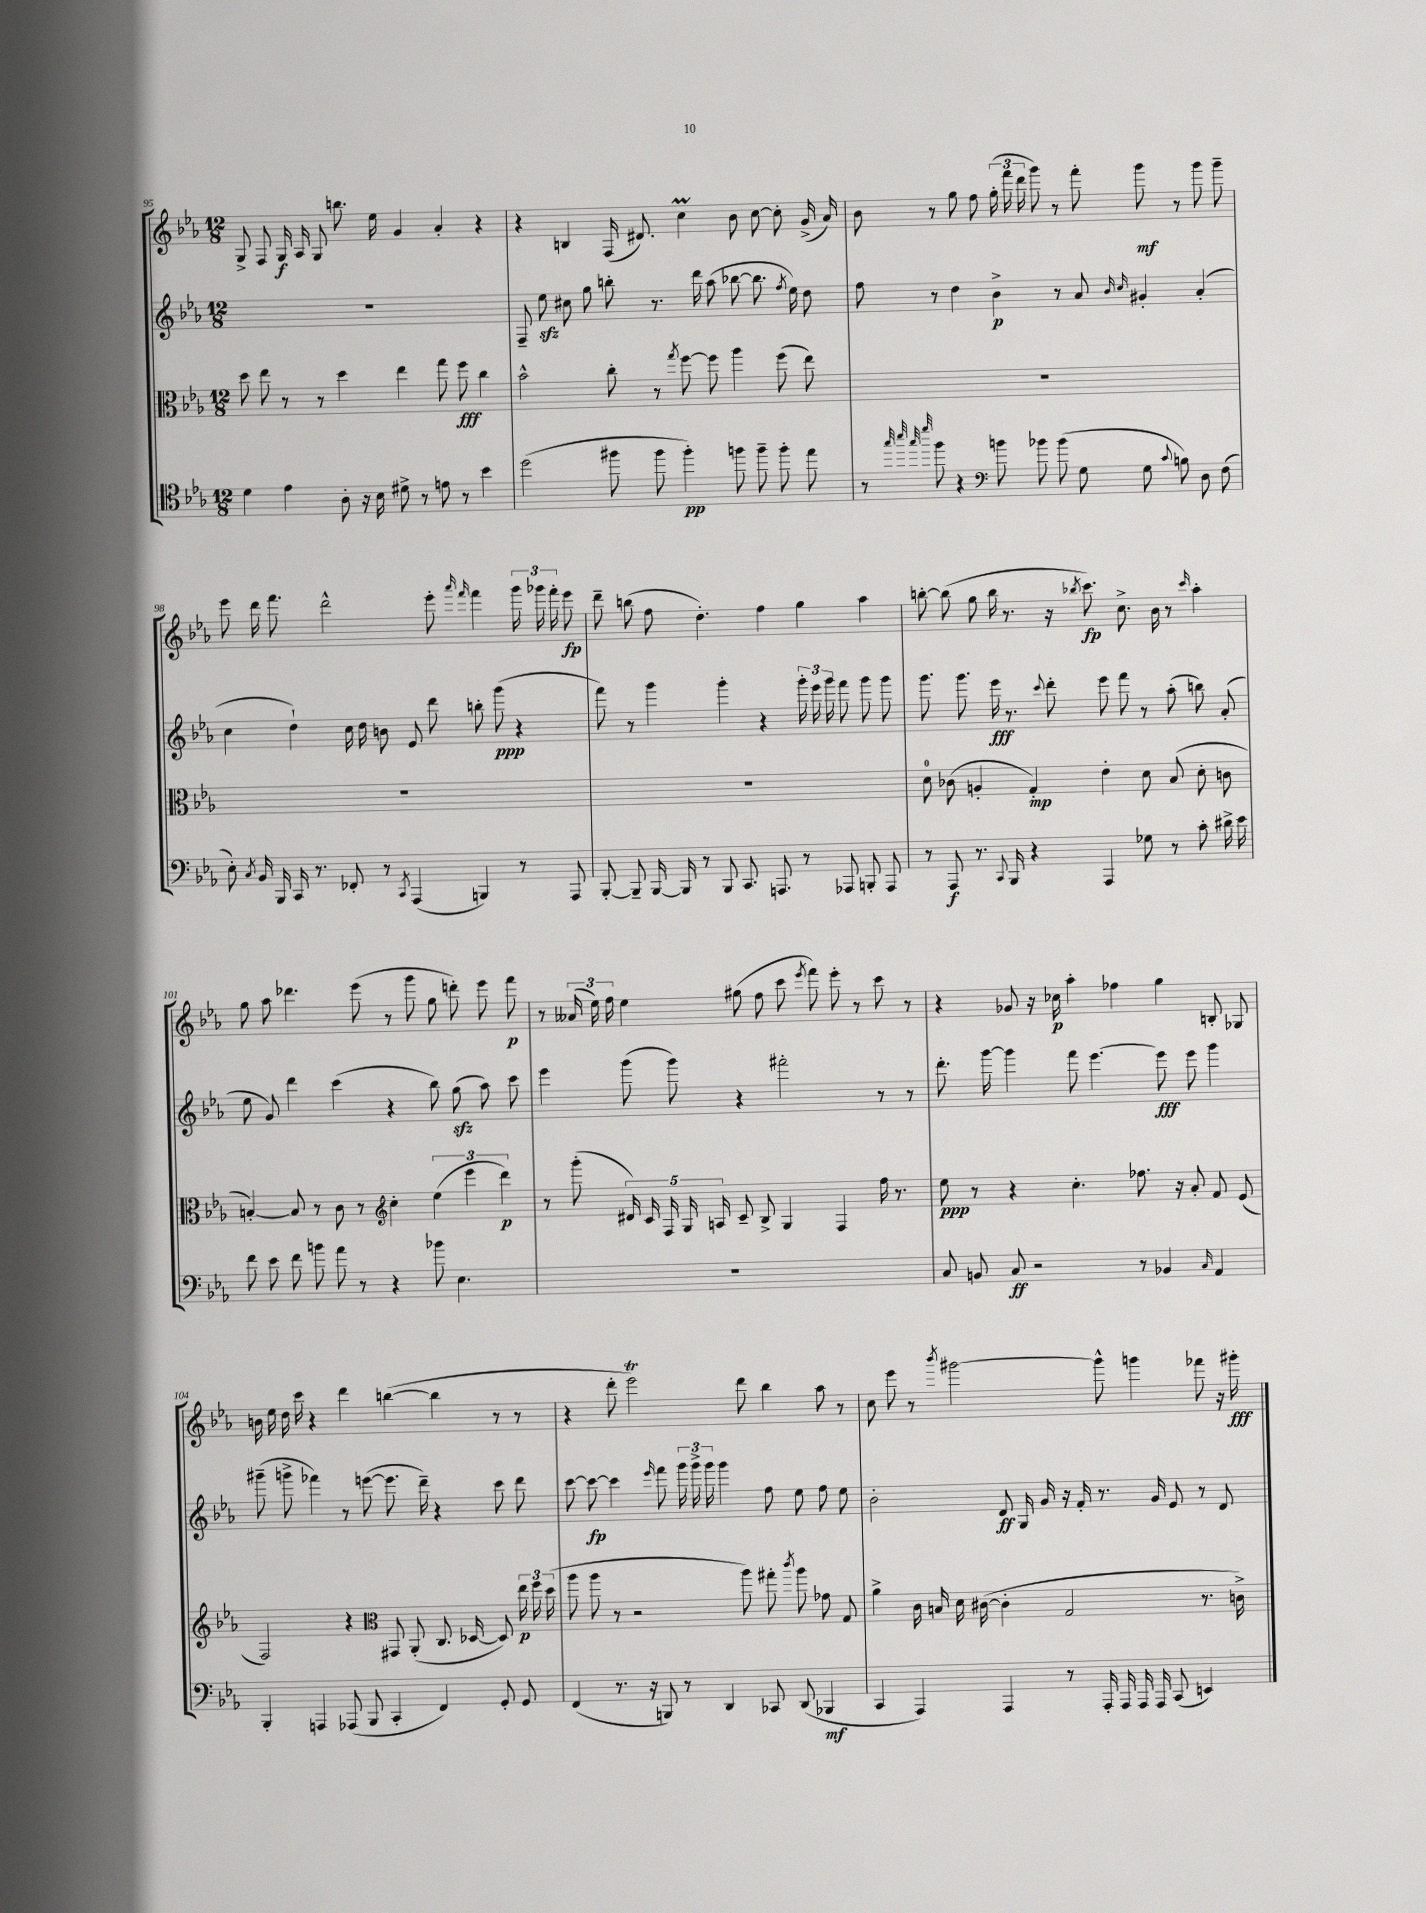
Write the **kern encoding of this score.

**kern	**kern	**kern	**kern
*staff4	*staff3	*staff2	*staff1
*clefC4	*clefC3	*clefG2	*clefG2
*k[b-e-a-]	*k[b-e-a-]	*k[b-e-a-]	*k[b-e-a-]
*M12/8	*M12/8	*M12/8	*M12/8
4d\	8dd\	1.r	8G^/
.	8ee-\	.	8F/
4e-\	8r	.	16G/
.	.	.	16A-/
.	8r	.	8G/
8A-'\	4dd\	.	8.bb\
16r	.	.	.
16B-\	.	.	16ee-\
8d#^\	4ee-\	.	4g/
8r	.	.	.
8e\	8gg\	.	4a-'/
8r	8ff\	.	.
4b-\	4cc\	.	4r
=	=	=	=
(2dd\	2b-^^\	8F~/	4r
.	.	8ee-\	.
.	.	8cc#\	4B/
.	.	8gg\	.
8ff#\	8cc'\	8bb'\	(16F/
.	.	.	8.d#/)
8ff#\	8r	8.r	.
.	8qgg/	.	.
4ff#'\)	[8ff\	.	4cc\
.	.	16ddd\	.
.	8ff\]	(8aa-\	.
8ff\	4aa-\	[8bb-\	8b-\
8ff~\	.	8.bb-\]	[8cc\
8ff'\	(8ff\	.	8cc'\]
.	.	8qff/	.
.	.	16ee-\)	.
8ee-\	8ee-\)	8dd\	(16g^/
.	.	.	16a-/)
=	=	=	=
8r	1.r	8ff\	8b-\
32qqgg/	.	.	.
32qqbb-/	.	.	.
32qqgg/	.	.	.
32qqddd/	.	.	.
8ff\	.	8r	8r
4r	.	4dd\	8gg\
.	.	.	8ff\
*clefF4	*	*	*
8b\	.	4b-^\	(24gg'\
.	.	.	24fff\
.	.	.	24ddd\
8b-\	.	.	8ggg\)
(8b-\	.	8r	8r
8G\	.	8a-/	8fff'\
.	.	16qqb-/	.
.	.	16qqcc/	.
8G\	.	4g#'/	8ggg\
8qqc/	.	.	.
8B\)	.	.	8r
8D\	.	(4a-'/	8ggg\
(8F\	.	.	8ggg~\
=	=	=	=
8E-'\)	1.r	4cc\	8eee-\
8qC/	.	.	.
16BB-/	.	.	16ddd\
16BBB-/	.	.	8.fff\
16CC/	.	4dd`\)	.
8.r	.	.	.
.	.	.	2ddd^^\
8FF-'/	.	16cc\	.
.	.	16dd\	.
8r	.	8b\	.
8qCC/	.	.	.
(4AAA-/	.	8e-/	.
.	.	8ddd\	8eee-'\
.	.	.	16qqaaa-/
.	.	.	16qqfff/
4BBB/)	.	8bb'\	4fff\
.	.	(8ggg\	.
8r	.	4r	24ggg\
.	.	.	24ggg-\
.	.	.	24fff'\
8AAA-/	.	.	8eee-\
=	=	=	=
[8BBB-'/	1.r	8fff\)	8ddd~\
8BBB-~/]	.	8r	(8bb\
[16BBB-/	.	4ggg\	8ff\
16BBB-/]	.	.	.
8r	.	.	4.dd'\)
8BBB-/	.	4ggg'\	.
8.CC/	.	.	.
.	.	4r	4ff\
8.AAA/	.	.	.
8r	.	24ggg'\	4gg\
.	.	24eee-\	.
.	.	24ggg\	.
8AAA-/	.	8fff\	.
8BBB'/	.	8ggg\	4aa-\
8AAA-/	.	8ggg\	.
=	=	=	=
8r	8d\	8.ggg\	[8bb'\
8AAA-/	(8c-\	.	(8bb\]
.	.	8.ggg\	.
8.r	4A'/	.	8gg\
.	.	16eee-\	16bb\
8qqCC/	.	.	.
16BBB-/	.	8.r	8.r
4r	4G'/)	.	.
.	.	8qqccc/	.
.	.	8ddd'\	16r
.	.	.	8qbb-/
.	.	.	8.ccc\)
4AAA-/	4e-'\	8eee-\	.
.	.	8fff\	8.cc^\
8G-\	8d\	8r	.
.	.	.	16b-\
8r	(8B-/	(8aa-'\	8r
.	.	.	16qqccc/
8c'\	8d'\	8bb\)	4aa-'\
16d#^\	8c\	(8a-'/	.
16e-\	.	.	.
=	=	=	=
8f\	[4B'/)	8ee-\	8gg\
8e-\	.	8g/)	8aa-\
8f\	8B/]	4ddd\	4.ddd-\
8b\	8r	.	.
8a-\	8c\	(4ccc\	.
8r	8r	.	(8eee-\
*	*clefG2	*	*
4r	4cc'\	4r	8r
.	.	.	8ggg\
8b-\	(6ee-\	8bb-\)	8gg\
4.E-\	.	(8gg\	8ddd'\)
.	6eee-\	.	.
.	.	8aa-\)	8eee-\
.	6ddd\)	.	.
.	.	8ccc\	8fff\
=	=	=	=
1.r	8r	4eee-\	8r
.	(8ggg'\	.	(24a--/
.	.	.	24ee-\)
.	.	.	24ff\
.	20d#/)	(8ggg\	4ee-\
.	20c/	.	.
.	20F/	.	.
.	.	8ggg\)	.
.	20G/	.	.
.	20A/	.	.
.	8c~/	4r	(8gg#\
.	8B-^/	.	8ff\
.	4G/	2fff#'\	8ccc\
.	.	.	8qeee-/
.	.	.	8fff\)
.	4F/	.	8eee-'\
.	.	.	8r
.	16ff\	8r	8ccc\
.	8.r	.	.
.	.	8r	8r
=	=	=	=
8C/	8ee-\	8.ddd'\	4r
8BB/	8r	.	.
.	.	[16ggg\	.
8C/	4r	4ggg\]	8g-/
2r	.	.	16r
.	.	.	16cc-\
.	4.cc'\	8fff\	4aa-'\
.	.	[4.eee-\	.
.	.	.	4ff-\
8r	8.ff-\	.	.
4BB-/	.	8eee-\]	4gg\
.	16r	.	.
.	8a-'/	8eee-\	.
16qqC/	.	.	.
4AA-/	8f/	4ggg\	8B'/
.	(8e-/	.	8G-/
=	=	=	=
4BBB-'/	2F/)	(8ggg#~\	16b\
.	.	.	16ee-\
.	.	8ggg^\	16dd\
.	.	.	16ccc\
4AAA/	.	4fff-\)	4r
(8AAA-/	4r	8r	4ddd\
8BBB-/	.	([8eee\	.
*	*clefC3	*	*
4CC'/	8GG#/	8.eee\]	([4bb\
.	(8AA-'/	.	.
.	.	16ddd~\)	.
4FF/)	8.C/	4r	4bb\]
.	[16D-/	.	.
8GG'/	8D-/])	8ccc\	8r
8GG/	24ee-\	8ddd\	8r
.	24ff\	.	.
.	(24dd\	.	.
=	=	=	=
(4FF/	8aa-\	[8ccc\	4r
.	8aa-\	8ccc\_	.
8.r	8r	4ccc\]	8ddd'\
.	2r	.	2eee-\)
16r	.	.	.
.	.	16qqeee-/	.
8BBB/)	.	8fff\	.
8r	.	24ggg\	.
.	.	24ggg^\	.
.	.	24ggg\	.
4DD/	.	4ggg\	.
.	8aa-\)	.	8ddd\
8CC-/	8gg#'\	8ff\	4bb-\
.	8qccc/	.	.
(8DD/	8aa-\	8ee-\	.
4BBB-/	8g-\	8ff\	8aa-\
.	8G/	8ee-\	8r
=	=	=	=
4CC/	4a-^\	2b-'\	8cc\
.	.	.	8eee-\
4AAA-/)	16c\	.	8r
.	16B/	.	.
.	.	.	8qbbb-/
.	16d\	.	[2ggg#\
.	([16c#\	.	.
4AAA-/	4c#'\]	8d/	.
.	.	16G/	.
.	.	16g/	.
8r	2G/	16r	.
.	.	16f'/	.
16AAA-'/	.	8.r	8ggg#^^\]
16AAA-/	.	.	.
16AAA-/	.	.	4ggg\
16AAA-/	.	16g/	.
(8CC/	.	8e-/	.
4EE/)	8.r	8r	8fff-\
.	.	8d/	16r
.	16c^\)	.	16ggg#'\
==	==	==	==
*-	*-	*-	*-
